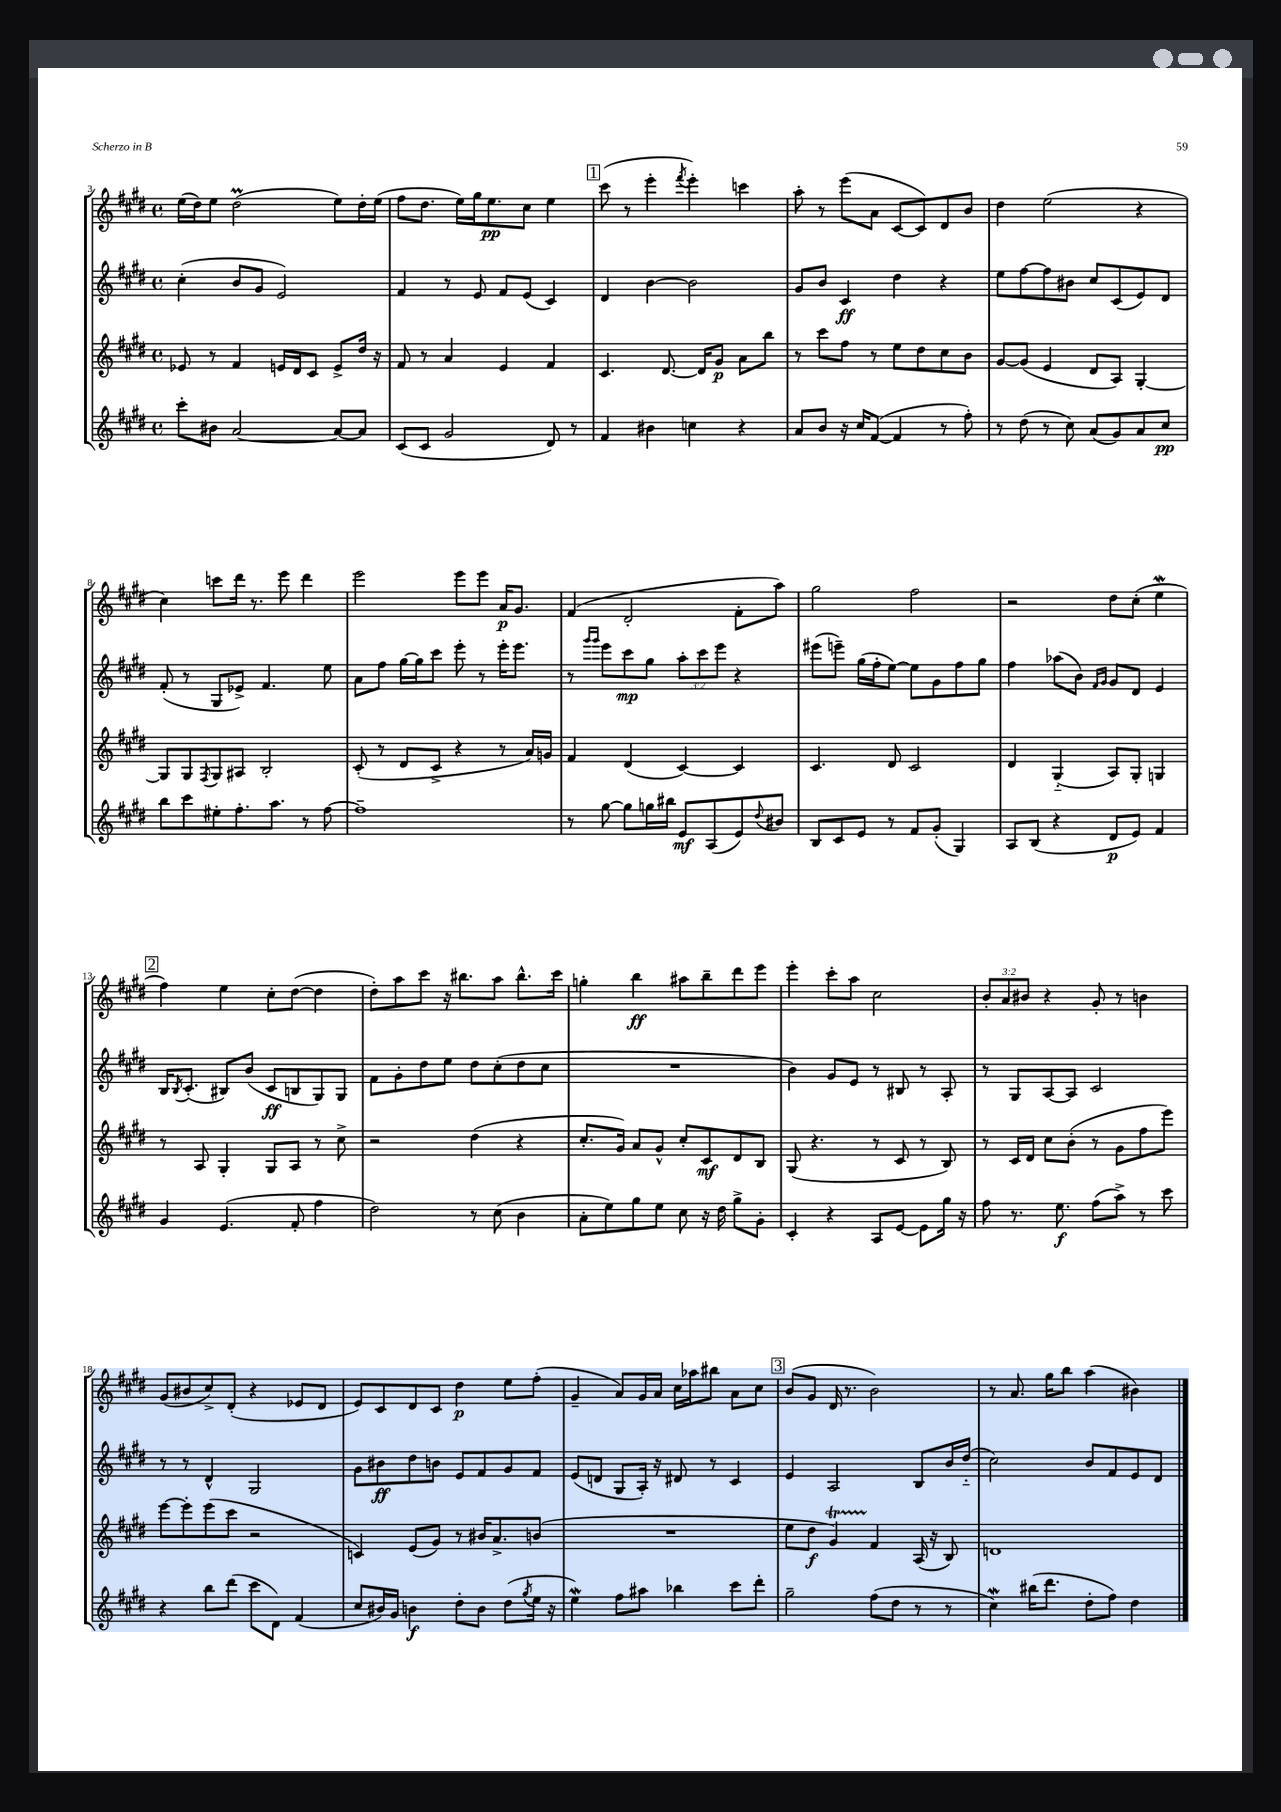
<<
\new StaffGroup <<
\new Staff = "s0" {
    \clef treble \key e \major \defaultTimeSignature \time 4/4 \override Staff.TupletNumber.text = #tuplet-number::calc-fraction-text
    e''16( dis''16) e''8 dis''2\prall( e''8) dis''16-. e''16( |
    fis''8 dis''8. e''16) gis''16 e''8.\pp cis''8 e''4 |
    \mark \markup { \box "1" } cis'''8( r8 e'''4-. \acciaccatura { fis'''8 } e'''4-.) c'''4 |
    a''8-. r8 e'''8( a'8 cis'8~ cis'8) dis'8 b'8 |
    dis''4 e''2( r4 |
    cis''4) c'''8 dis'''16 r8. e'''8 dis'''4 |
    e'''2 e'''8 e'''8 a'16\p gis'8. |
    fis'4( dis'2-. fis'8-. a''8) |
    gis''2 fis''2 |
    r2 dis''8 cis''8-.( e''4\mordent |
    \mark \markup { \box "2" } fis''4) e''4 cis''8-. dis''8~( dis''4 |
    dis''8-.) a''8 cis'''8 r16 bis''8. a''8 bis''8.-^ cis'''16 |
    g''4-. b''4\ff ais''8 b''8-- dis'''8 e'''8 |
    e'''4-. cis'''8-. a''8 cis''2 |
    \tuplet 3/2 { b'8-. a'8 bis'8 } r4 gis'8-. r8 b'4 |
    gis'8( bis'8 cis''8->) dis'8-.( r4 ees'8 dis'8 |
    e'8) cis'8 dis'8 cis'8 dis''4\p e''8 fis''8-.( |
    gis'4-- a'8) gis'16 a'16 cis''16 aes''16 bis''8 a'8 cis''8 |
    \mark \markup { \box "3" } b'8( gis'8 dis'16 r8. b'2) |
    r8 a'8. gis''16 b''8 a''4( bis'4) \bar "|." |
}
\new Staff = "s1" {
    \clef treble \key e \major \defaultTimeSignature \time 4/4 \override Staff.TupletNumber.text = #tuplet-number::calc-fraction-text
    cis''4-.( b'8 gis'8 e'2) |
    fis'4 r8 e'8 fis'8 e'8( cis'4) |
    \mark \markup { \box "1" } dis'4 b'4~ b'2 |
    gis'8 b'8 cis'4\ff dis''4 r4 |
    e''8 fis''8~ fis''8 bis'8 cis''8 cis'8( e'8) dis'8 |
    fis'8-.( r8 gis8 ees'8->) fis'4. e''8 |
    a'8 fis''8 gis''16~ gis''16 cis'''8 e'''8-. r8 e'''16-. e'''8. |
    r8 \grace { gis'''16 gis'''16 } e'''8 cis'''8\mp gis''8 \tuplet 3/2 { a''8-. cis'''8 e'''8 } r4 |
    eis'''8( e'''8--) gis''16( fis''16-. e''8~) e''8 gis'8 fis''8 gis''8 |
    fis''4 aes''8( b'8) \grace { fis'16 gis'16 } gis'8 dis'8 e'4 |
    \mark \markup { \box "2" } b16 \acciaccatura { b8 } cis'8.-.( bis8) b'8( cis'8\ff b8 gis8) gis8 |
    fis'8 gis'8-. dis''8 e''8 dis''8 cis''8-.( dis''8 cis''8 |
    R1 |
    b'4) gis'8 e'8 r8 bis8 r8 a8-. |
    r8 gis8 a8~ a8 cis'2 |
    r8 r8 dis'4-^ gis2 |
    gis'8 bis'8\ff dis''8 b'8 e'8 fis'8 gis'8 fis'8 |
    e'8( d'8 gis8 a16-.) r16 dis'8 r8 cis'4 |
    \mark \markup { \box "3" } e'4 a2 b8 b'16 dis''16-_( |
    cis''2) b'8 fis'8 e'8 dis'8 \bar "|." |
}
\new Staff = "s2" {
    \clef treble \key e \major \defaultTimeSignature \time 4/4
    ees'8 r8 fis'4 e'16 dis'16 cis'8 e'8-> dis''16 r16 |
    fis'8 r8 a'4 e'4 fis'4 |
    \mark \markup { \box "1" } cis'4. dis'8.~ dis'16 gis'8\p a'8 b''8 |
    r8 cis'''8 fis''8 r8 e''8 dis''8 cis''8 b'8 |
    gis'8~ gis'8( e'4 dis'8 a8) gis4~-. |
    gis8 gis8 \acciaccatura { fis8 } gis8 ais8 b2-. |
    cis'8-.( r8 dis'8 cis'8-> r4 r8 a'16) g'16 |
    fis'4 dis'4( cis'4~) cis'4 |
    cis'4. dis'8 cis'2 |
    dis'4 gis4-_( a8) gis8-. g4 |
    \mark \markup { \box "2" } r8 a8 gis4-. gis8 a8 r8 cis''8-> |
    r2 dis''4( r4 |
    cis''8.-. gis'16) a'8 gis'8-^ cis''8-. cis'8\mf dis'8 b8 |
    gis8( r4. r8 cis'8 r8 b8) |
    r8 cis'16 dis'16 cis''8 b'8-.( r8 gis'8 fis''8 e'''8) |
    e'''8~ e'''8-. e'''8( cis'''8 r2 |
    c'4) e'8( gis'8) r8 bis'16 a'8.-> b'8( |
    R1 |
    \mark \markup { \box "3" } e''8 dis''8\f gis'4\startTrillSpan) fis'4\stopTrillSpan a16( r16 b8) |
    d'1 \bar "|." |
}
\new Staff = "s3" {
    \clef treble \key e \major \defaultTimeSignature \time 4/4
    cis'''8-. bis'8 a'2~ a'8~ a'8 |
    cis'8( cis'8 gis'2 dis'8) r8 |
    \mark \markup { \box "1" } fis'4 bis'4 c''4 r4 |
    a'8 b'8 r16 cis''16 fis'8~( fis'4 r8 fis''8-.) |
    r8 dis''8( r8 cis''8) a'8( gis'8) a'8 cis''8\pp |
    b''8 cis'''8 eis''8-. fis''8.-. a''8. r8 fis''8~ |
    fis''1-- |
    r8 gis''8~ gis''8 g''16 bis''16 e'8\mf a8( e'8) \appoggiatura { dis''8 } bis'8 |
    b8 cis'8 e'8 r8 fis'8 gis'8-.( gis4) |
    a8 b8( r4 dis'8\p e'8) fis'4 |
    \mark \markup { \box "2" } gis'4 e'4.( fis'8-. fis''4 |
    dis''2) r8 cis''8( b'4 |
    a'8-. e''8) gis''8 e''8 cis''8 r16 dis''16 gis''8-> gis'8-. |
    cis'4-. r4 a8 e'8~ e'8 gis''16 r16 |
    fis''8 r8. e''8.\f fis''8( a''8->) r8 cis'''8 |
    r4 b''8 dis'''8( cis'''8 dis'8) fis'4( |
    cis''8 bis'16) gis'16 b'4\f dis''8-. b'8 dis''8( \acciaccatura { gis''8 } e''16 r16 |
    e''4\mordent) fis''8 ais''8 bes''4 cis'''8 dis'''8-. |
    \mark \markup { \box "3" } gis''2-- fis''8( dis''8 r8 r8 |
    cis''4\mordent) bis''16( dis'''8. dis''8-. fis''8) dis''4 \bar "|." |
}
>>
>>
\layout { \context { \Score currentBarNumber = #3 } }
